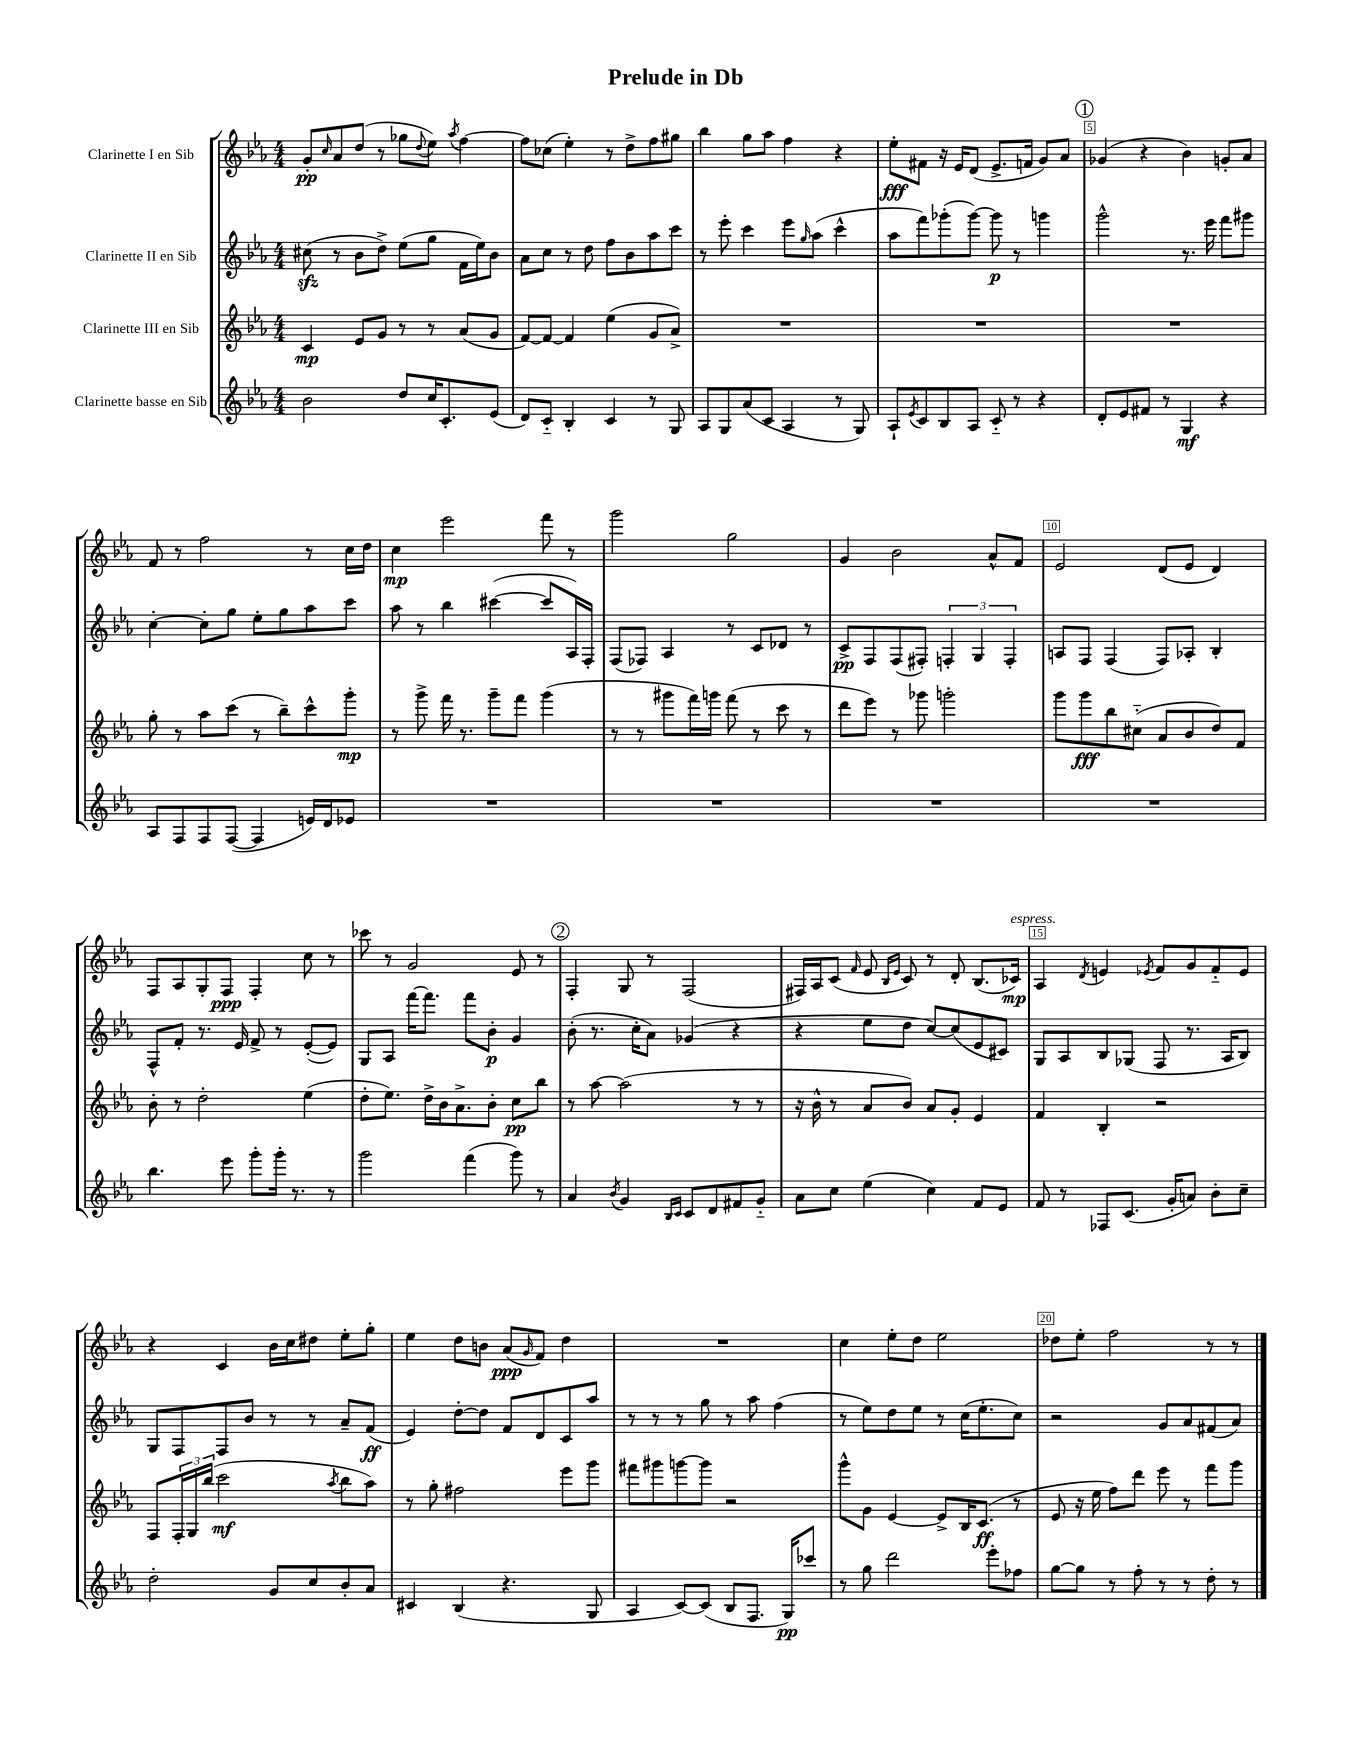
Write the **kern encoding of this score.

**kern	**kern	**kern	**kern
*staff4	*staff3	*staff2	*staff1
*clefG2	*clefG2	*clefG2	*clefG2
*k[b-e-a-]	*k[b-e-a-]	*k[b-e-a-]	*k[b-e-a-]
*M4/4	*M4/4	*M4/4	*M4/4
2b-	4c	(8cc#	8g'
.	.	.	16qqcc
.	.	8r	8a-
.	8e-	8b-	(8dd
.	8g	8dd^)	8r
8dd	8r	(8ee-	8gg-
.	.	.	8qqdd
16cc	8r	8gg	8ee-)
8.c'	.	.	.
.	.	.	8qaa-
.	(8a-	16f	[4ff
.	.	16ee-)	.
(8e-	8g	8b-	.
=	=	=	=
8d)	[8f)	8a-	8ff]
8c'~	8f_	8cc	(8cc-
4B-'	4f]	8r	4ee-')
.	.	8dd	.
4c	(4ee-	8ff	8r
.	.	8b-	8dd^
8r	8g	8aa-	8ff
8G	8a-^)	8ccc	8gg#
=	=	=	=
8A-	1r	8r	4bb-
8G	.	8eee-'	.
(8a-	.	4ccc	8gg
8c	.	.	8aa-
4A-	.	8eee-	4ff
.	.	16qqgg	.
.	.	(8aa-	.
8r	.	4ccc^^	4r
8G)	.	.	.
=	=	=	=
8A-`	1r	8aa-	8ee-'
8qe-	.	.	.
8c	.	8fff)	8f#
8B-	.	(8ggg-'	16r
.	.	.	16e-
8A-	.	[8ggg-)	(8d
8c'~	.	8ggg-]	8.e-^
8r	.	8r	.
.	.	.	16f
4r	.	4ggg	8g)
.	.	.	8a-
=	=	=	=
8d'	1r	2ggg^^	(4g-
8e-	.	.	.
8f#	.	.	4r
8r	.	.	.
4G	.	8.r	4b-)
.	.	16eee-	.
4r	.	8fff	8g'
.	.	8ggg#	8a-
=	=	=	=
8A-	8gg'	[4cc'	8f
8F	8r	.	8r
8F	8aa-	8cc']	2ff
([8F	(8ccc	8gg	.
4F]	8r	8ee-'	.
.	8bb-~)	8gg	.
16e)	8ccc^^	8aa-	8r
16d	.	.	.
8e-	8ggg'	8ccc	16cc
.	.	.	16dd
=	=	=	=
1r	8r	8aa-	4cc
.	8ggg^	8r	.
.	16fff	4bb-	2eee-
.	8.r	.	.
.	8ggg~	([4ccc#	.
.	8fff	.	.
.	(4ggg	8ccc#]	8fff
.	.	16A-)	8r
.	.	16F'	.
=	=	=	=
1r	8r	(8F	2ggg
.	8r	8F-)	.
.	8ggg#	4A-	.
.	16fff)	.	.
.	16ggg	.	.
.	(8fff	8r	2gg
.	8r	8c	.
.	8ccc	8d-	.
.	8r	8r	.
=	=	=	=
1r	8ddd	8c^	4g
.	8eee-)	8F	.
.	8r	(8F	2b-
.	8ggg-	8F#')	.
.	2ggg'	6F'	.
.	.	6G	.
.	.	.	8a-^^
.	.	6F'	.
.	.	.	8f
=	=	=	=
1r	8ggg	8A	2e-
.	8ggg	8F	.
.	8bb-	(4F	.
.	(8cc#'~	.	.
.	8a-	8F)	(8d
.	8b-	8A-'	8e-
.	8dd)	4B-'	4d)
.	8f	.	.
=	=	=	=
4.bb-	8b-'	8F^^	8F
.	8r	8f'	8A-
.	2dd'	8.r	8G'
8eee-	.	.	8F
.	.	16e-	.
8ggg'	.	8f^	4F'
16ggg'	.	8r	.
8.r	.	.	.
.	(4ee-	([8e-'	8cc
8r	.	8e-])	8r
=	=	=	=
2ggg	8dd'	8G	8ccc-
.	8.ee-)	8A-	8r
.	.	[16fff	2g
.	16dd^	8.fff]	.
.	16b-	.	.
.	8.a-^	.	.
(4fff	.	8fff	.
.	8b-'	8b-'	.
8ggg)	8cc	4g	8e-
8r	8bb-	.	8r
=	=	=	=
4a-	8r	(8b-'	4F'
.	[8aa-	8.r	.
8qb-	.	.	.
4g	(2aa-]	.	8G
.	.	16cc'	.
.	.	8a-)	8r
16qqB-	.	.	.
16qqc	.	.	.
8c	.	(4g-	(2F
8d	.	.	.
8f#	8r	4r	.
8g'~	8r	.	.
=	=	=	=
8a-	16r	4r	16F#)
.	16b-^^	.	16A-
8cc	8r	.	(8c
.	.	.	16qqf
(4ee-	8a-	8ee-	8e-
.	.	.	16qqB-
.	.	.	16qqe-
.	8b-)	8dd	8c)
4cc)	8a-	[8cc)	8r
.	8g'	(8cc]	8d'
8f	4e-	8e-	(8.B-
8e-	.	8c#)	.
.	.	.	16c-)
=	=	=	=
8f	4f	8G	4A-
8r	.	8A-	.
.	.	.	8qd
8F-	4B-'	8B-	4e
(8.c	.	(8G-	.
.	.	.	8qe-
.	2r	8F	8f
16g'	.	.	.
8a)	.	8.r	8g
8b-'	.	.	8f'~
.	.	16A-	.
8cc~	.	8B-)	8e-
=	=	=	=
2dd'	8F	8G	4r
.	24F'	8F	.
.	24G	.	.
.	(24bb-	.	.
.	2ccc	8F	4c
.	.	8b-	.
8g	.	8r	16b-
.	.	.	16cc
8cc	.	8r	8dd#
.	8qaa-	.	.
8b-'	8bb-	8a-~	8ee-'
8a-	8aa-)	(8f	8gg'
=	=	=	=
4c#	8r	4e-)	4ee-
.	8gg'	.	.
(4B-	2ff#	[8dd'	8dd
.	.	8dd]	8b
4.r	.	8f	(8a-
.	.	.	16qqg
.	.	8d	8f)
.	8eee-	8c	4dd
8G	8ggg	8aa-	.
=	=	=	=
4A-	8fff#	8r	1r
.	8ggg#	8r	.
[8c)	[8ggg	8r	.
(8c]	8ggg]	8gg	.
8B-	2r	8r	.
8.F	.	8aa-	.
.	.	(4ff	.
16G)	.	.	.
8ccc-	.	.	.
=	=	=	=
8r	8ggg^^	8r	4cc
8gg	8g	8ee-)	.
2ddd	[4e-	8dd	8ee-'
.	.	8ee-	8dd
.	8e-^]	8r	2ee-
.	16B-	(16cc	.
.	(8.c	8.ee-'	.
8eee-'	.	.	.
8ff-	8r	8cc)	.
=	=	=	=
[8gg	8e-	2r	8dd-
8gg]	16r	.	8ee-'
.	16ee-	.	.
8r	8ff)	.	2ff
8ff'	8ddd	.	.
8r	8eee-	8g	.
8r	8r	8a-	.
8dd'	8fff	(8f#	8r
8r	8ggg	8a-)	8r
==	==	==	==
*-	*-	*-	*-
